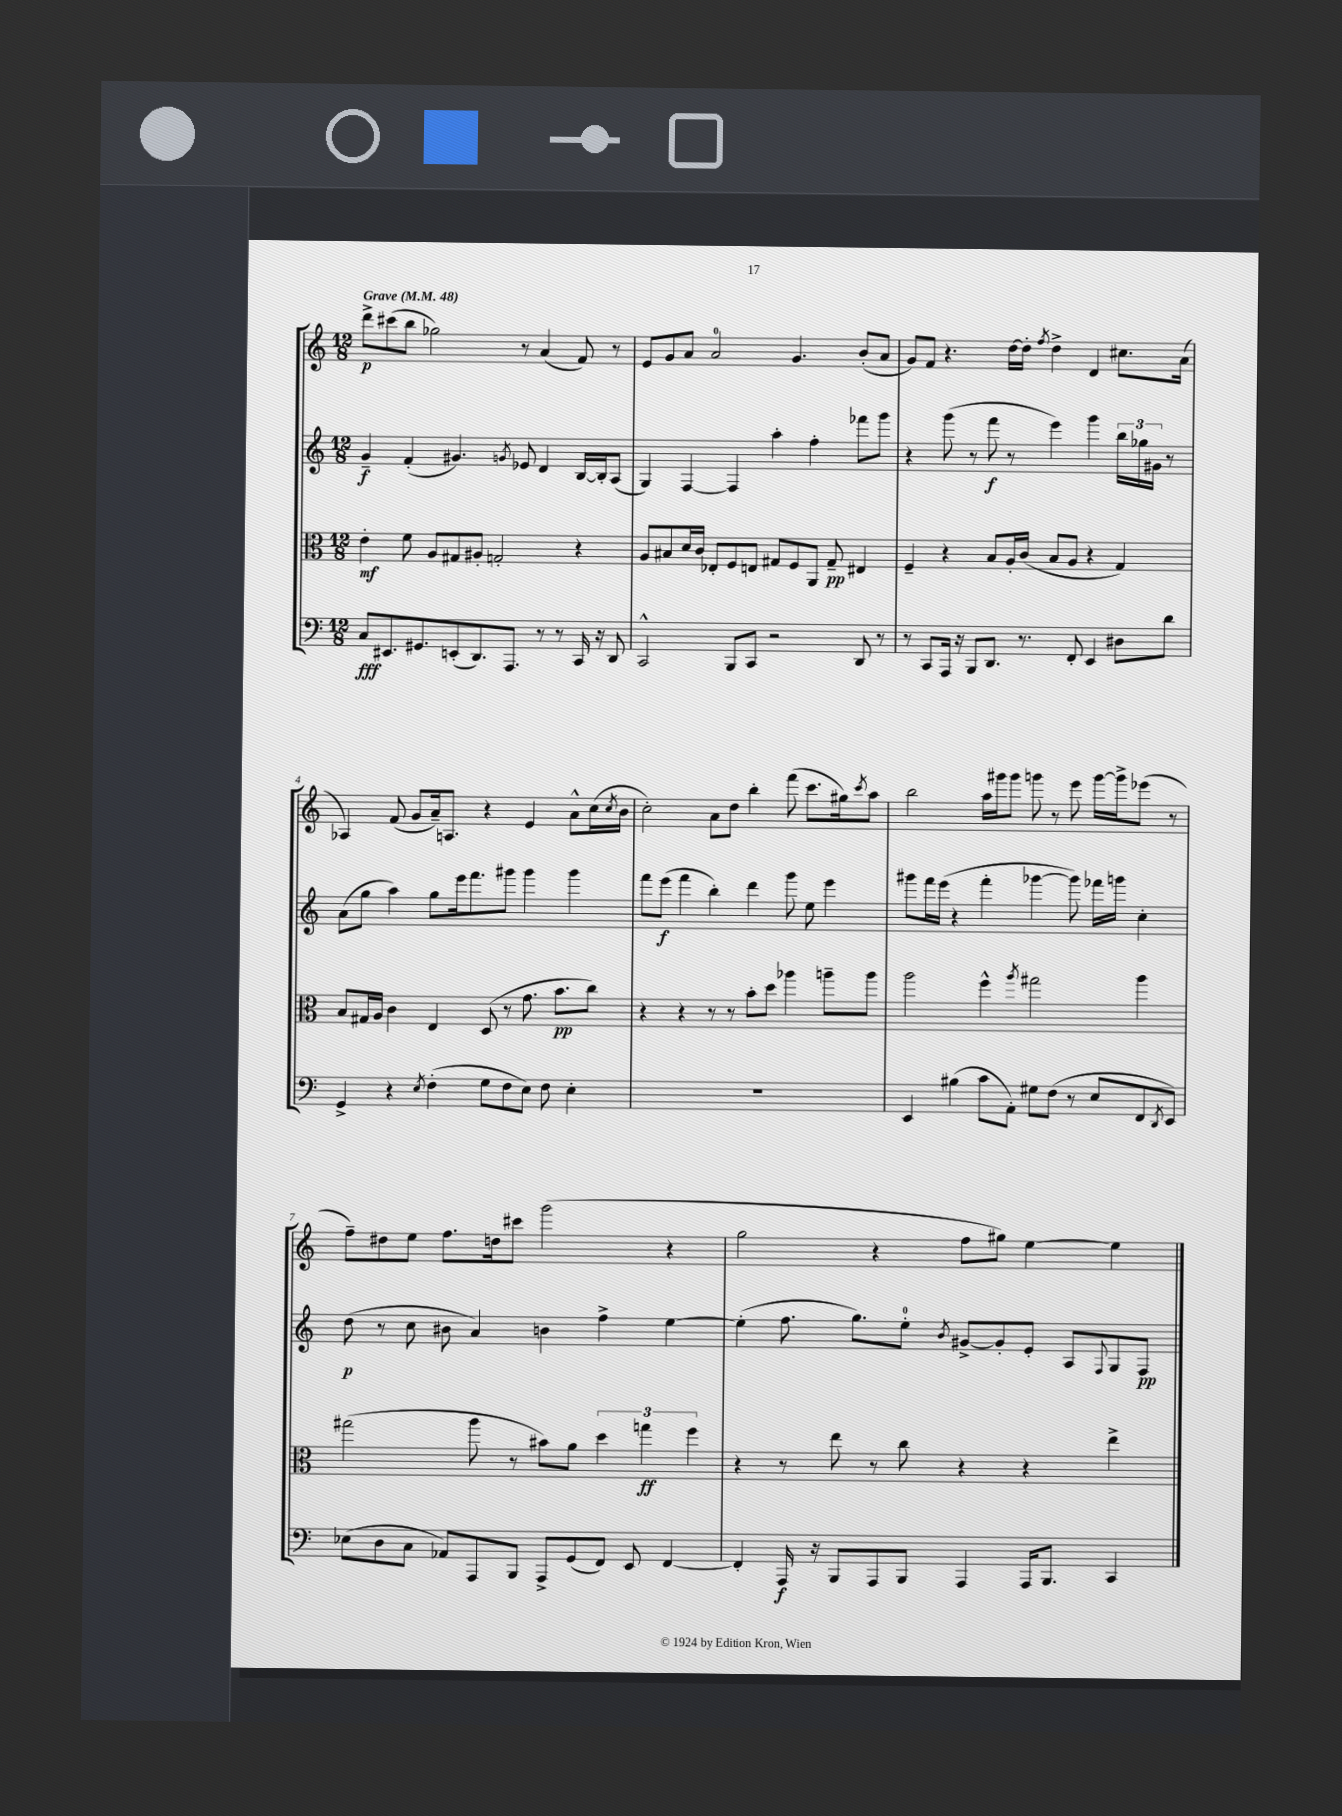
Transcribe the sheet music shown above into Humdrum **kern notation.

**kern	**kern	**kern	**kern
*staff4	*staff3	*staff2	*staff1
*clefF4	*clefC3	*clefG2	*clefG2
*k[]	*k[]	*k[]	*k[]
*M12/8	*M12/8	*M12/8	*M12/8
*MM48	*MM48	*MM48	*MM48
8C	4e'	4g~	8ddd^
8.EE#	.	.	(8ccc#
.	8f	(4f'	8bb
8.GG#	.	.	.
.	8A	.	2gg-)
(8EE'	8G#	4.g#)	.
8.DD)	8A#'	.	.
.	2G'	.	.
8.AAA	.	.	.
.	.	8qg	.
.	.	8e-	8r
8r	.	4d	(4a
8r	.	.	.
16CC	4r	[16B	8f)
16r	.	16B']	.
8DD	.	(8A	8r
=	=	=	=
2CC^^	8A	4G)	8e
.	8B#	.	8g
.	16d	[4F	8a
.	16c	.	.
.	8E-'	.	2a
8BBB	8F	4F]	.
8CC	8E	.	.
2r	8G#	4aa'	.
.	8F	.	4.g
.	8AA	4ff'	.
.	8G#~	.	.
8DD	4E#	8fff-	(8b'
8r	.	8ggg	8a
=	=	=	=
8r	4F~	4r	8g)
8CC	.	.	8f
16AAA	4r	(8ggg	4.r
16r	.	.	.
8BBB	.	8r	.
8.DD	8B	8fff	.
.	16A'	8r	[16dd
8.r	(16c	.	16dd']
.	.	.	8qff
.	8B	4eee)	4dd^
8FF'	8A	.	.
4EE	4r	4ggg	4d
8D#	4G)	24bb	8.cc#
.	.	24gg-	.
.	.	24g#	.
8d	.	8r	.
.	.	.	(16a
=	=	=	=
4GG^	8B	(8a	4A-)
.	16G#	8gg	.
.	16A	.	.
4r	4c	4aa)	(8f
.	.	.	8g
8qE	.	.	.
(4F'	4E	8gg	16a~)
.	.	.	8.A
.	.	16eee	.
.	.	8.fff	.
8G	(8D	.	4r
8F	8r	8ggg#	.
8E)	8.g	4ggg#	4e
8F	.	.	.
.	8.b	.	.
4E'	.	4ggg#	8a^^
.	8cc)	.	(16cc
.	.	.	8qcc
.	.	.	16b
=	=	=	=
1.r	4r	8fff	2cc')
.	.	(8eee	.
.	4r	4fff	.
.	8r	4bb')	8a
.	8r	.	8dd
.	8b'	4ddd	4bb'
.	8dd	.	.
.	4aa-	8ggg	(8fff
.	.	8ee	8.ccc
.	8aa~	4eee	.
.	.	.	16gg#)
.	.	.	8qccc
.	8aa	.	8aa
=	=	=	=
4EE	2aa	8ggg#	2bb
.	.	16fff	.
.	.	(16eee	.
(4B#	.	4r	.
8c	4ff^^	4fff'	16aa
.	.	.	16ggg#
8AA')	.	.	8ggg#
.	8qaa	.	.
8G#	2gg#	[4ggg-	8ggg
(8F	.	.	8r
8r	.	8ggg-])	8eee
8E	.	16fff-	[16ggg
.	.	16ggg	16ggg^]
8FF	4aa	4cc'	(8eee-
8qDD	.	.	.
8EE)	.	.	8r
=	=	=	=
(8E-	(2gg#	(8dd	8ff~)
8D	.	8r	8dd#
8C	.	8cc	8ee
8AA-)	.	8b#	8.ff
8AAA	8aa	4a)	.
.	.	.	16dd
8BBB	8r	.	8ccc#
8AAA^	8b#)	4b	(2ggg
(8GG	8a	.	.
8FF)	6dd	4ff^	.
8EE	.	.	.
.	6gg	.	.
[4FF	.	[4ee	4r
.	6ff	.	.
=	=	=	=
4FF']	4r	(4ee']	2gg
16AAA	8r	8.ff	.
16r	.	.	.
8BBB	8ee	.	.
.	.	8.gg)	.
8AAA	8r	.	4r
8BBB	8cc	8ee'	.
.	.	8qb	.
4AAA	4r	[8g#^	8ff
.	.	8g#']	8gg#)
16AAA	4r	8e'	[4ee
8.BBB	.	.	.
.	.	8A	.
.	.	8qqF	.
4CC	4ee^	8G	4ee]
.	.	8F	.
==	==	==	==
*-	*-	*-	*-
